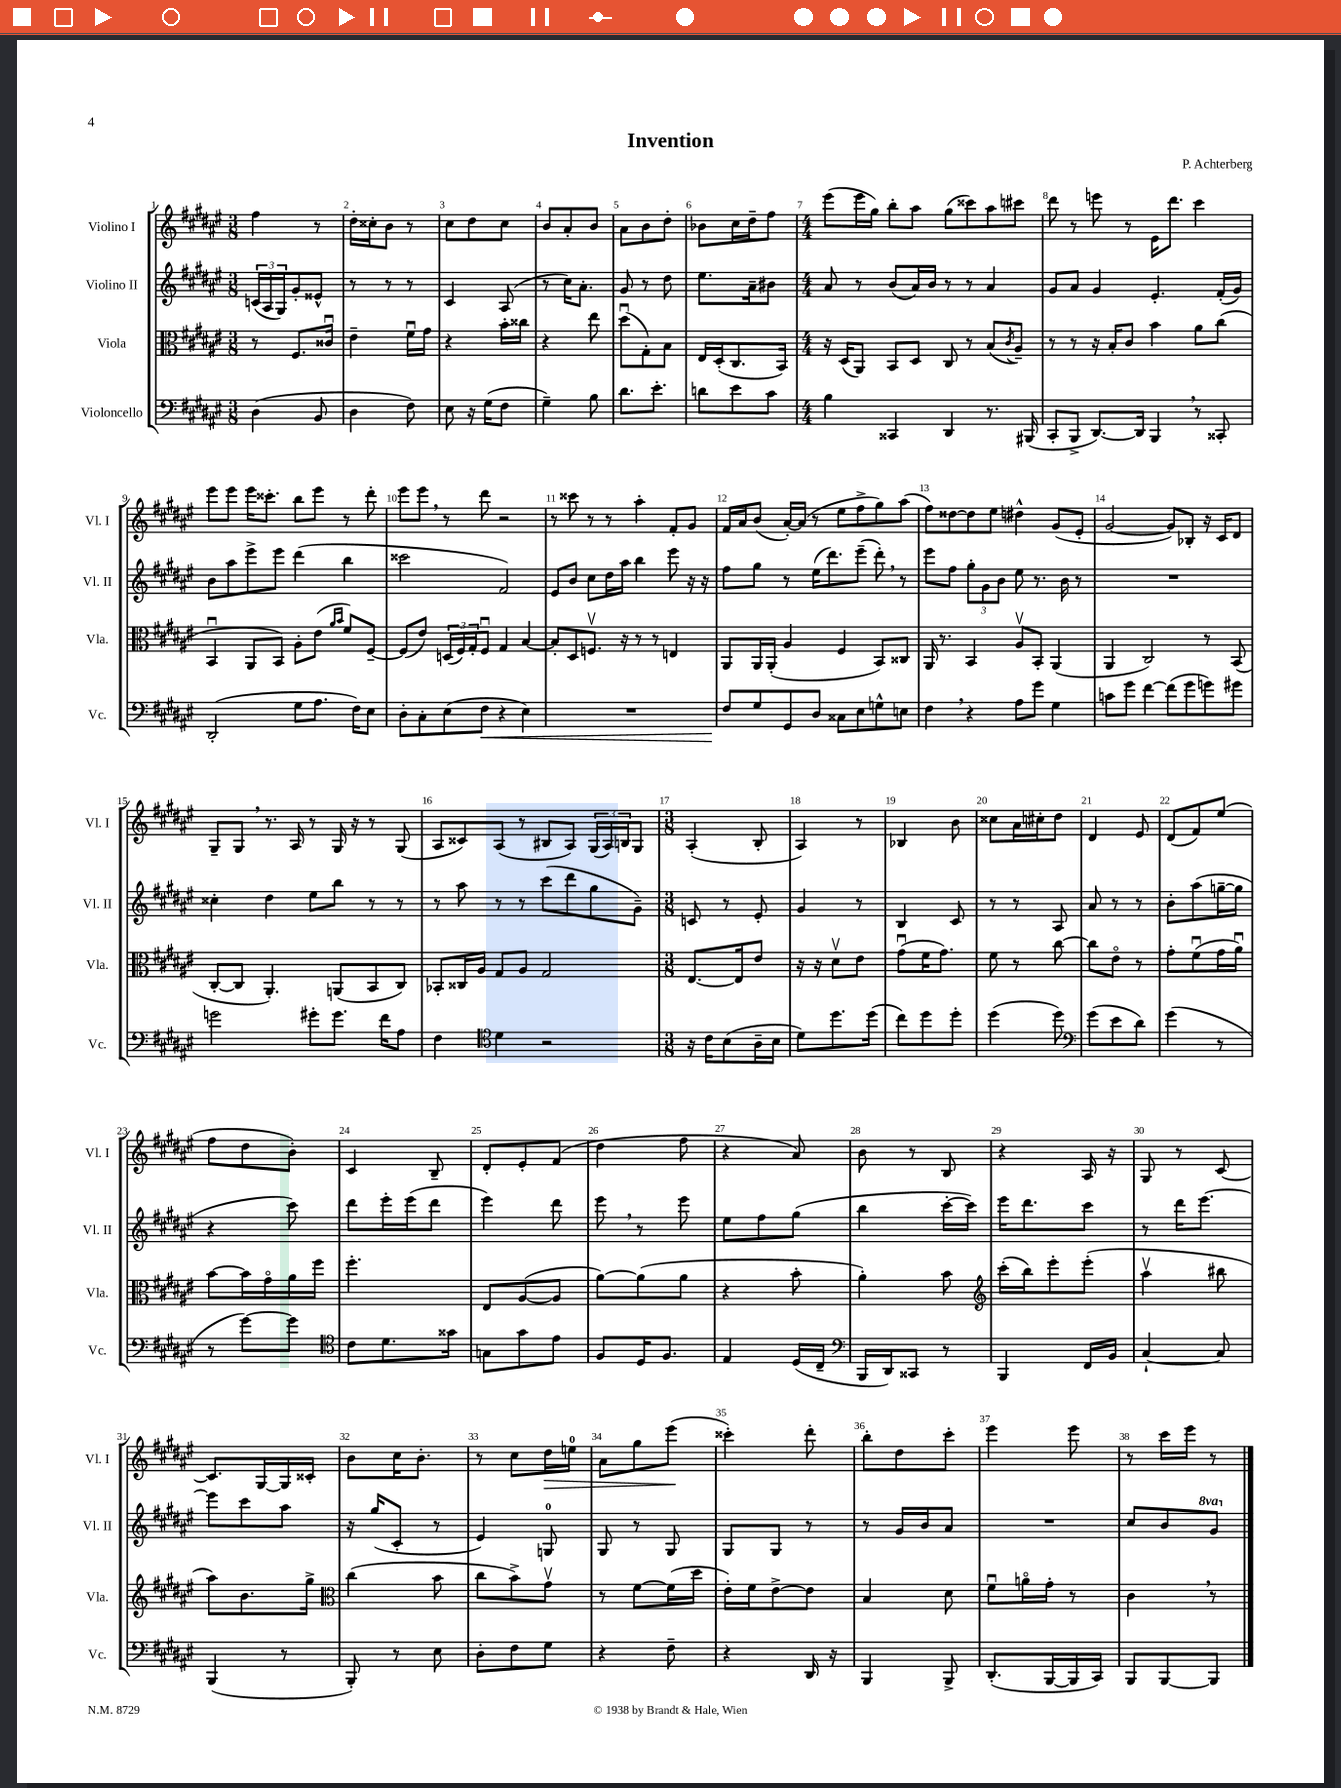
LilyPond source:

\header { title = "Invention" composer = "P. Achterberg" }
<<
\new StaffGroup <<
\new Staff = "s0" \with { instrumentName = "Violino I" shortInstrumentName = "Vl. I" } {
    \clef treble \key fis \major \numericTimeSignature \time 3/8
    fis''4 r8 |
    dis''16-. cisis''16-. b'8 r8 |
    cis''8 dis''8 cis''8 |
    b'8 ais'8-. b'8 |
    ais'8 b'8 dis''8-. |
    bes'8 cis''16 dis''16-- fis''8 |
    \numericTimeSignature \time 4/4 eis'''8( eis'''16 gis''16) b''8-. ais''8 gis''8( cisis'''8) ais''8 cis'''8 |
    dis'''8 r8 e'''8 r8 eis'16 dis'''8. cis'''4 |
    eis'''8 eis'''8 eis'''16 cisis'''8.-. b''8 eis'''8 r8 dis'''8-. |
    eis'''8 eis'''8 \breathe r8 dis'''8 r2 |
    r8 cisis'''8 r8 r8 ais''4-. fis'8-. gis'8 |
    fis'16 ais'16 b'8( ais'16~-.) ais'16( r8 eis''8 fis''8-> gis''8) ais''8( |
    fis''8) disis''8~ disis''8 eis''8 dis''4-^ gis'8( eis'8-. |
    gis'2~ gis'8) bes8-. r16 cis'16 dis'8 |
    gis8-- gis8 \breathe r8. ais16 r8 gis16 r16 r8 gis8( |
    ais8 cisis'8) ais8( r8 bis8 ais8) \tuplet 3/2 { gis16( ais16) b16 } gis8 |
    \numericTimeSignature \time 3/8 ais4-.( b8-. |
    ais4) r8 |
    bes4 b'8 |
    cisis''8 ais'16 cis''16-. dis''8 |
    dis'4 eis'8 |
    dis'8( fis'8) eis''8( |
    fis''8 dis''8 b'8-.) |
    cis'4 b8-- |
    dis'8-. eis'8-. fis'8( |
    dis''4 fis''8 |
    r4 ais'8) |
    b'8 r8 b8 |
    r4 ais16 r16 |
    gis8 r8 cis'8~ |
    cis'8. gis16~ gis16 cisis'16-. |
    b'8 cis''16 b'8.-. |
    r8 cis''8 dis''16\> e''16-0 |
    ais'8 gis''8 eis'''8\!( |
    cisis'''4-.) dis'''8-. |
    b''8-. dis''8 cis'''8-. |
    eis'''4 eis'''8 |
    r8 cis'''16 eis'''16 r8 \bar "|." |
}
\new Staff = "s1" \with { instrumentName = "Violino II" shortInstrumentName = "Vl. II" } {
    \clef treble \key fis \major \numericTimeSignature \time 3/8 \set Staff.ottavationMarkups = #ottavation-simple-ordinals
    \tuplet 3/2 { c'16( ais16 gis16) } gis'8-. eisis'8-^ |
    r8 r8 r8 |
    cis'4 ais8( |
    r8 cis''16) ais'8.-. |
    gis'8 r8 dis''8 |
    eis''8. ais'16-- bis'8 |
    \numericTimeSignature \time 4/4 ais'8 r8 b'8( ais'16) b'16 r8 r8 ais'4 |
    gis'8 ais'8 gis'4 eis'4.-. fis'16-.( gis'16) |
    b'8 ais''8 eis'''8-> eis'''8 dis'''4( b''4 |
    cisis'''2 fis'2) |
    eis'8 b'8 cis''8 dis''16 ais''16 b''4 eis'''8 r16 r16 |
    fis''8 gis''8 r8 eis''16( dis'''8.) eis'''8--( dis'''8-.) \breathe r8 |
    eis'''8 fis''8 \tuplet 3/2 { gis''8-. gis'8 b'8 } eis''8 r8. b'16 r8 |
    R1 |
    cisis''4-. dis''4 eis''8 b''8 r8 r8 |
    r8 ais''8 r8 r8 cis'''8( dis'''8 gis''8 gis'8--) |
    \numericTimeSignature \time 3/8 c'8 r8 eis'8-. |
    gis'4 r8 |
    b4 cis'8 |
    r8 r8 ais8 |
    ais'8 r8 r8 |
    b'8-. ais''8( g''16~-- g''16 |
    r4 cis'''8) |
    dis'''8 eis'''16-. eis'''16( dis'''8 |
    eis'''4) dis'''8 |
    eis'''8 \breathe r8 eis'''8 |
    eis''8 fis''8 gis''8( |
    b''4 cis'''16~-. cis'''16) |
    eis'''16 dis'''8. cis'''8 |
    r8 dis'''16 eis'''8.~ |
    eis'''8 cis'''8 ais''8 |
    r16 gis''16( cis'8-. r8 |
    eis'4) g8-0 |
    gis8 r8 gis8 |
    gis8 gis8 r8 |
    r8 gis'16 b'16 ais'8 |
    R4. |
    cis''8 b'8 \ottava #1 gis''8 \ottava #0 \bar "|." |
}
\new Staff = "s2" \with { instrumentName = "Viola" shortInstrumentName = "Vla." } {
    \clef alto \key fis \major \numericTimeSignature \time 3/8
    r8 fis8. cisis'16\downbow |
    eis'4-- fis'16\downbow gis'16 |
    r4 b'16-. cisis''16 |
    r4 eis''8 |
    dis''8\downbow( gis8-.) b8 |
    eis16 dis16-.( cis8. b,16) |
    \numericTimeSignature \time 4/4 r16 dis16( ais,8) b,8 dis8 cis8 r8 b8( \acciaccatura { cis'8 } ais8--) |
    r8 r8 r16 b16-. cis'8 b'4 ais'8 cis''8( |
    b,4\downbow ais,8 b,8) ais8-. eis'8( \grace { ais'16 b'16 } fis'8) fis8~-- |
    fis8( eis'8) \tuplet 3/2 { d16( fis16) gis16-. } fis8\downbow gis4 b4~ |
    b8-. dis8 f8.\upbow r16 r8 r8 e4 |
    ais,8 ais,16 ais,16-.( ais4 fis4 b,8) cisis8 |
    ais,16 r8. b,4 ais8\upbow b,8-. ais,4( |
    ais,4 cis2) r8 b,8( |
    cis8~-. cis8 ais,4.-.) a,8( b,8 cis8) |
    bes,8-. cisis16 ais16 gis8 ais8 gis2 |
    \numericTimeSignature \time 3/8 eis8.~ eis16 eis'8 |
    r16 r16 dis'8\upbow eis'8 |
    gis'8\downbow( fis'16 gis'8.) |
    fis'8 r8 cis''8~ |
    cis''8 eis'8\flageolet r8 |
    gis'8-. fis'8\downbow( gis'16 ais'16\downbow) |
    b'8~ b'16 gis'16\flageolet ais'16 fis''16 |
    fis''4.-. |
    eis8 ais8~( ais8 |
    ais'8~) ais'8( ais'8 |
    r4 b'8-. |
    ais'4-.) b'8 |
    \clef treble cis'''16-.( b''16) eis'''8-. eis'''8-.( |
    ais''4\upbow bis''8 |
    ais''8) b'8. gis''16-> |
    \clef alto cis''4( b'8 |
    cis''8 b'8->) gis'8\upbow |
    r8 fis'8~ fis'16( dis''16 |
    eis'16-.) fis'16 eis'8~-> eis'8 |
    b4 dis'8 |
    fis'8\downbow a'16\flageolet gis'16-. r8 |
    cis'4 \breathe r8 \bar "|." |
}
\new Staff = "s3" \with { instrumentName = "Violoncello" shortInstrumentName = "Vc." } {
    \clef bass \key fis \major \numericTimeSignature \time 3/8
    dis4( b,8 |
    dis4 fis8) |
    eis8 r16 gis16( fis8 |
    gis4--) b8 |
    dis'8. eis'8.-. |
    d'8 eis'8 cis'8 |
    \numericTimeSignature \time 4/4 b4 cisis,4 dis,4 r8. bis,,16( |
    cis,8-. b,,8-> dis,8.~) dis,16 b,,4 \breathe r8 cisis,8-. |
    dis,2-.( gis8 ais8. fis16) eis8 |
    dis8-. cis8-. eis8( fis8\< r4 eis4) |
    R1 |
    fis8\! gis8 gis,8 dis8 cisis8 eis8 g8-^ e8 |
    fis4 \breathe r4 ais8 gis'8 gis4 |
    c'8 gis'8 fis'4~ fis'8( gis'8 g'8) gis'8 |
    g'2 gis'8-. gis'8. fis'16 ais8 |
    fis4 \clef tenor dis'4 r2 |
    \numericTimeSignature \time 3/8 r16 cis'16 b8( ais16-- b16 |
    dis'8) dis''8. dis''16( |
    cis''8) dis''8 dis''8-. |
    dis''4( dis''8) |
    \clef bass gis'8( eis'8 dis'8) |
    gis'4( r8 |
    r8 gis'8~) gis'8 |
    \clef tenor cis'8 dis'8. gisis'16 |
    g8 gis'8 eis'8 |
    fis8 dis16 fis8. |
    eis4 dis16( cis16-- |
    \clef bass b,,16 dis,16) cisis,8 r8 |
    b,,4 fis,16 b,16 |
    cis4~-! cis8 |
    b,,4( r8 |
    b,,8-.) r8 eis8 |
    dis8-. fis8 gis8 |
    r4 fis8-- |
    r4 dis,16 r16 |
    b,,4 b,,8-> |
    dis,8.-.( b,,16~ b,,16 cis,16) |
    b,,8 b,,8~ b,,8 \bar "|." |
}
>>
>>
\layout { \context { \Score \override BarNumber.break-visibility = ##(#f #t #t) barNumberVisibility = #all-bar-numbers-visible } }
